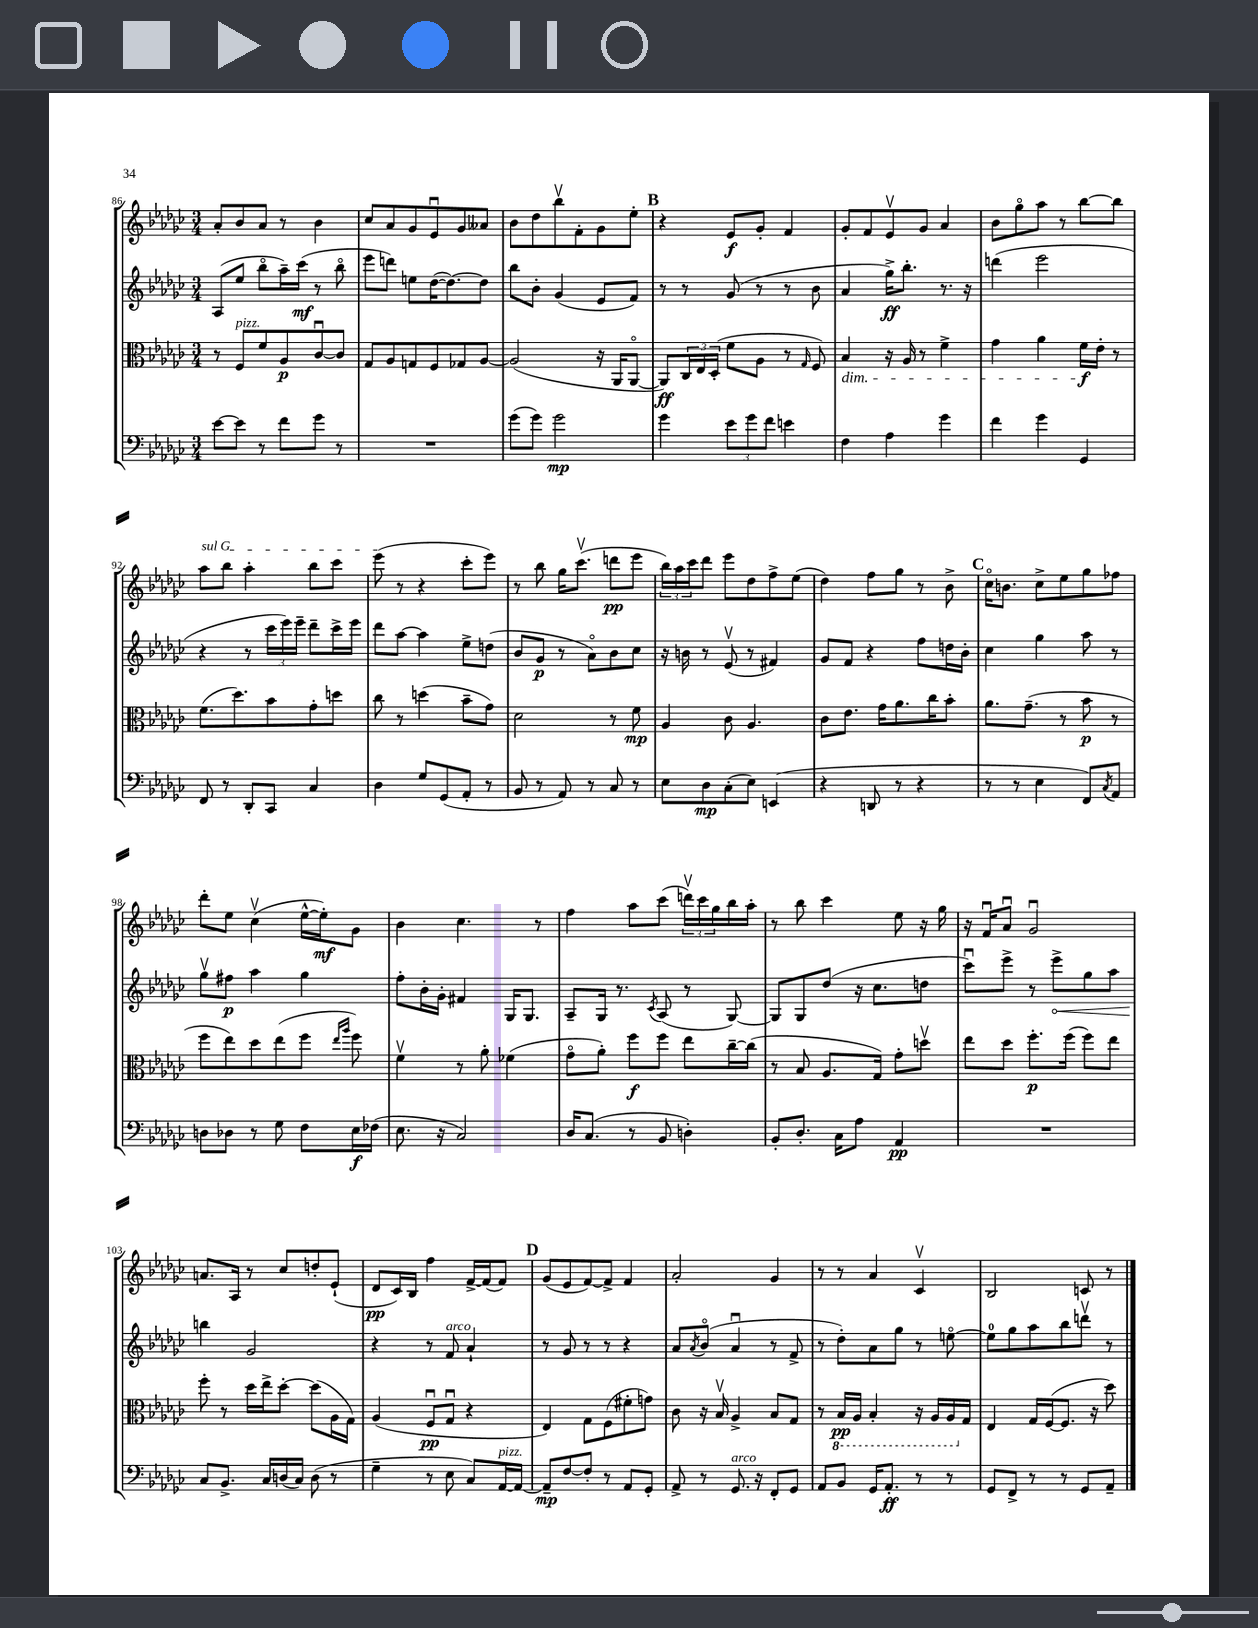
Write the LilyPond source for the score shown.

<<
\new StaffGroup <<
\new Staff = "s0" {
    \clef treble \key ges \major \numericTimeSignature \time 3/4
    aes'8-. bes'8 aes'8 r8 bes'4 |
    ces''8 aes'8 ges'8 ees'8\downbow ges'8 aeses'8 |
    bes'8 des''8 bes''8\upbow f'8-. ges'8 ees''8-. |
    \mark \markup { \bold "B" } r4 ees'8\f ges'8-. f'4 |
    ges'8-. f'8 ees'8\upbow ges'8 aes'4 |
    bes'8 ges''8\flageolet aes''8 r8 bes''8~ bes''8 |
    \once \override TextSpanner.bound-details.left.text = \markup { \italic "sul G" } aes''8\startTextSpan bes''8 aes''4-. bes''8 ces'''8 |
    ees'''8\stopTextSpan( r8 r4 ces'''8-. ees'''8) |
    r8 bes''8 ges''16 ces'''8.\upbow( d'''8\pp ees'''8 |
    \tuplet 3/2 { bes''16) aes''16 ces'''16 } des'''8 ees'''8 des''8 f''8-> ees''8( |
    des''4) f''8 ges''8 r8 bes'8-> |
    \mark \markup { \bold "C" } ces''16\flageolet b'8. ces''8-> ees''8 ges''8 fes''8 |
    des'''8-. ees''8 ces''4\upbow( ees''16~-^ ees''16-.\mf) ges'8 |
    bes'4 ces''4. r8 |
    f''4 aes''8 ces'''8( \tuplet 3/2 { d'''16\upbow) ces'''16 ges''16 } bes''16 aes''16-. |
    r8 bes''8 ces'''4 ees''8 r16 ges''16 |
    r16 f'16\downbow aes'8\downbow ges'2\downbow |
    a'8. aes16 r8 ces''8 d''8-. ees'8-!( |
    des'8\pp ces'16) bes16 f''4 f'16~-> f'16( f'8) |
    \mark \markup { \bold "D" } ges'8( ees'8 f'8~) f'8-> f'4 |
    aes'2-. ges'4 |
    r8 r8 aes'4 ces'4\upbow |
    bes2 c'8 r8 \bar "|." |
}
\new Staff = "s1" {
    \clef treble \key ges \major \numericTimeSignature \time 3/4
    aes8( ees''8 bes''8\flageolet aes''16--) ces'''16\mf( r8 bes''8\flageolet |
    ees'''8 d'''8) e''8 des''16~( des''8.~) des''8 |
    bes''8 bes'8-. ges'4( ees'8 f'8) |
    \mark \markup { \bold "B" } r8 r8 ges'8( r8 r8 bes'8 |
    aes'4 ges''16->\ff) bes''8.-. r8. r16 |
    d'''4( ees'''2 |
    r4 r8 \tuplet 3/2 { ces'''16 ees'''16) ees'''16-- } des'''8-- ces'''16-> ees'''16 |
    des'''8 aes''8~ aes''4 ees''8-> d''8( |
    bes'8 ges'8\p r8 aes'8\flageolet) bes'8 ces''8 |
    r16 b'16 r8 ees'8\upbow( r8 fis'4) |
    ges'8 f'8 r4 f''8 d''16 bes'16-. |
    \mark \markup { \bold "C" } ces''4 ges''4 aes''8 r8 |
    ges''8\upbow fis''8\p aes''4 ges''4 |
    f''8-. bes'16-. ges'16-. fis'4 ges16 ges8. |
    aes8-- ges16 r8. \acciaccatura { ces'8 } aes8( r8 ges8~) |
    ges8 ges8 des''8( r16 ces''8. d''8 |
    ces'''8\downbow) ees'''8-> r8 \once \override Hairpin.circled-tip = ##t ees'''8->\< ges''8 aes''8 |
    b''4\! ges'2 |
    r4 r8 f'8^\markup { \italic "arco" } aes'4-! |
    \mark \markup { \bold "D" } r8 ges'8 r8 r8 r4 |
    aes'8 \acciaccatura { aes'8 } bes'8\flageolet( aes'4\downbow r8 f'8-> |
    r8 des''8-.) aes'8 ges''8 r8 e''8~\flageolet |
    e''8-0 ges''8 aes''8 bes''8 d'''8\upbow r8 \bar "|." |
}
\new Staff = "s2" {
    \clef alto \key ges \major \numericTimeSignature \time 3/4
    r8 f8^\markup { \italic "pizz." } f'8 aes8\p ces'8~\downbow ces'8 |
    ges8 aes8 g8 f8 ges8 aes8~ |
    aes2( r16 aes,16 aes,8~\flageolet |
    \mark \markup { \bold "B" } aes,8\ff) \tuplet 3/2 { ces16 ees16 des16-.( } f'8 aes8 r8 \grace { ges16 } f8) |
    bes4\dim r16 aes16 r8 f'4-> |
    ges'4 aes'4 f'16\f\! ees'16-. r8 |
    f'8.( des''8.) bes'8 ges'8-. d''8 |
    ces''8 r8 d''4( bes'8-- ges'8) |
    des'2 r8 f'8\mp |
    aes4 ces'8 aes4. |
    ces'8 ees'8. ges'16 aes'8. ces''16 bes'8-. |
    \mark \markup { \bold "C" } aes'8. ges'8.--( r8 bes'8\p r8 |
    f''8 ees''8) des''8 ees''8( f''8 \grace { ees''16 aes''16 } f''8) |
    f'4\upbow r8 aes'8-. fes'4( |
    ges'8\flageolet aes'8-.) f''8\f f''8 ees''8 ces''16~-- ces''16( |
    r8 bes8 aes8. ges16) ges'8-. d''8\upbow |
    ees''8 des''8 f''8.-.\p f''16( f''8) ees''8 |
    f''8-. r8 des''16 ees''16-> des''8~-. des''8( aes16 ges16) |
    aes4( f8\downbow\pp ges8\downbow r4 |
    \mark \markup { \bold "D" } ees4) ges8 f8( fis'8-. g'8) |
    ces'8 r16 bes16\upbow aes4-> bes8 ges8 |
    r8 \ottava #-1 bes,16\pp aes,16 bes,4-. r16 aes,16 aes,16 \ottava #0 ges16 |
    ees4 ges16 f16~( f8. r16 des''8) \bar "|." |
}
\new Staff = "s3" {
    \clef bass \key ges \major \numericTimeSignature \time 3/4
    ees'8~ ees'8 r8 f'8 ges'8 r8 |
    R2. |
    ges'8( ges'8) ges'2\mp |
    \mark \markup { \bold "B" } ges'4 \tuplet 3/2 { ees'8 ges'8 f'8 } e'4 |
    f4 aes4 ges'4 |
    f'4 ges'4 ges,4 |
    f,8 r8 des,8-. ces,8 ces4 |
    des4 ges8 ges,8( aes,8-. r8 |
    bes,8 r8 aes,8) r8 ces8 r8 |
    ees8 des8\mp ces8-.( ees8) e,4( |
    r4 d,8 r8 r4 |
    \mark \markup { \bold "C" } r8 r8 ees4 f,8) \acciaccatura { ces8 } aes,8 |
    d8 des8 r8 ges8 f8 ees16\f fes16( |
    ees8. r16 ces2) |
    des16 ces8.( r8 bes,8 d4-.) |
    bes,8-. des8.-. ces16 aes8 aes,4\pp |
    R2. |
    ces8 bes,8.-> ces16 d16( ces16) d8( r8 |
    ges4-- r8 ees8 ces8) aes,16~^\markup { \italic "pizz." } aes,16~ |
    \mark \markup { \bold "D" } aes,8--\mp f8~ f8-. r8 aes,8 ges,8-. |
    aes,8-> r8 ges,8.^\markup { \italic "arco" } r16 f,8-. ges,8 |
    aes,8 bes,8 ges,16 aes,8.-.\ff r8 r8 |
    ges,8 f,8-> r8 r8 ges,8 aes,8-- \bar "|." |
}
>>
>>
\layout { \context { \Score currentBarNumber = #86 } }
